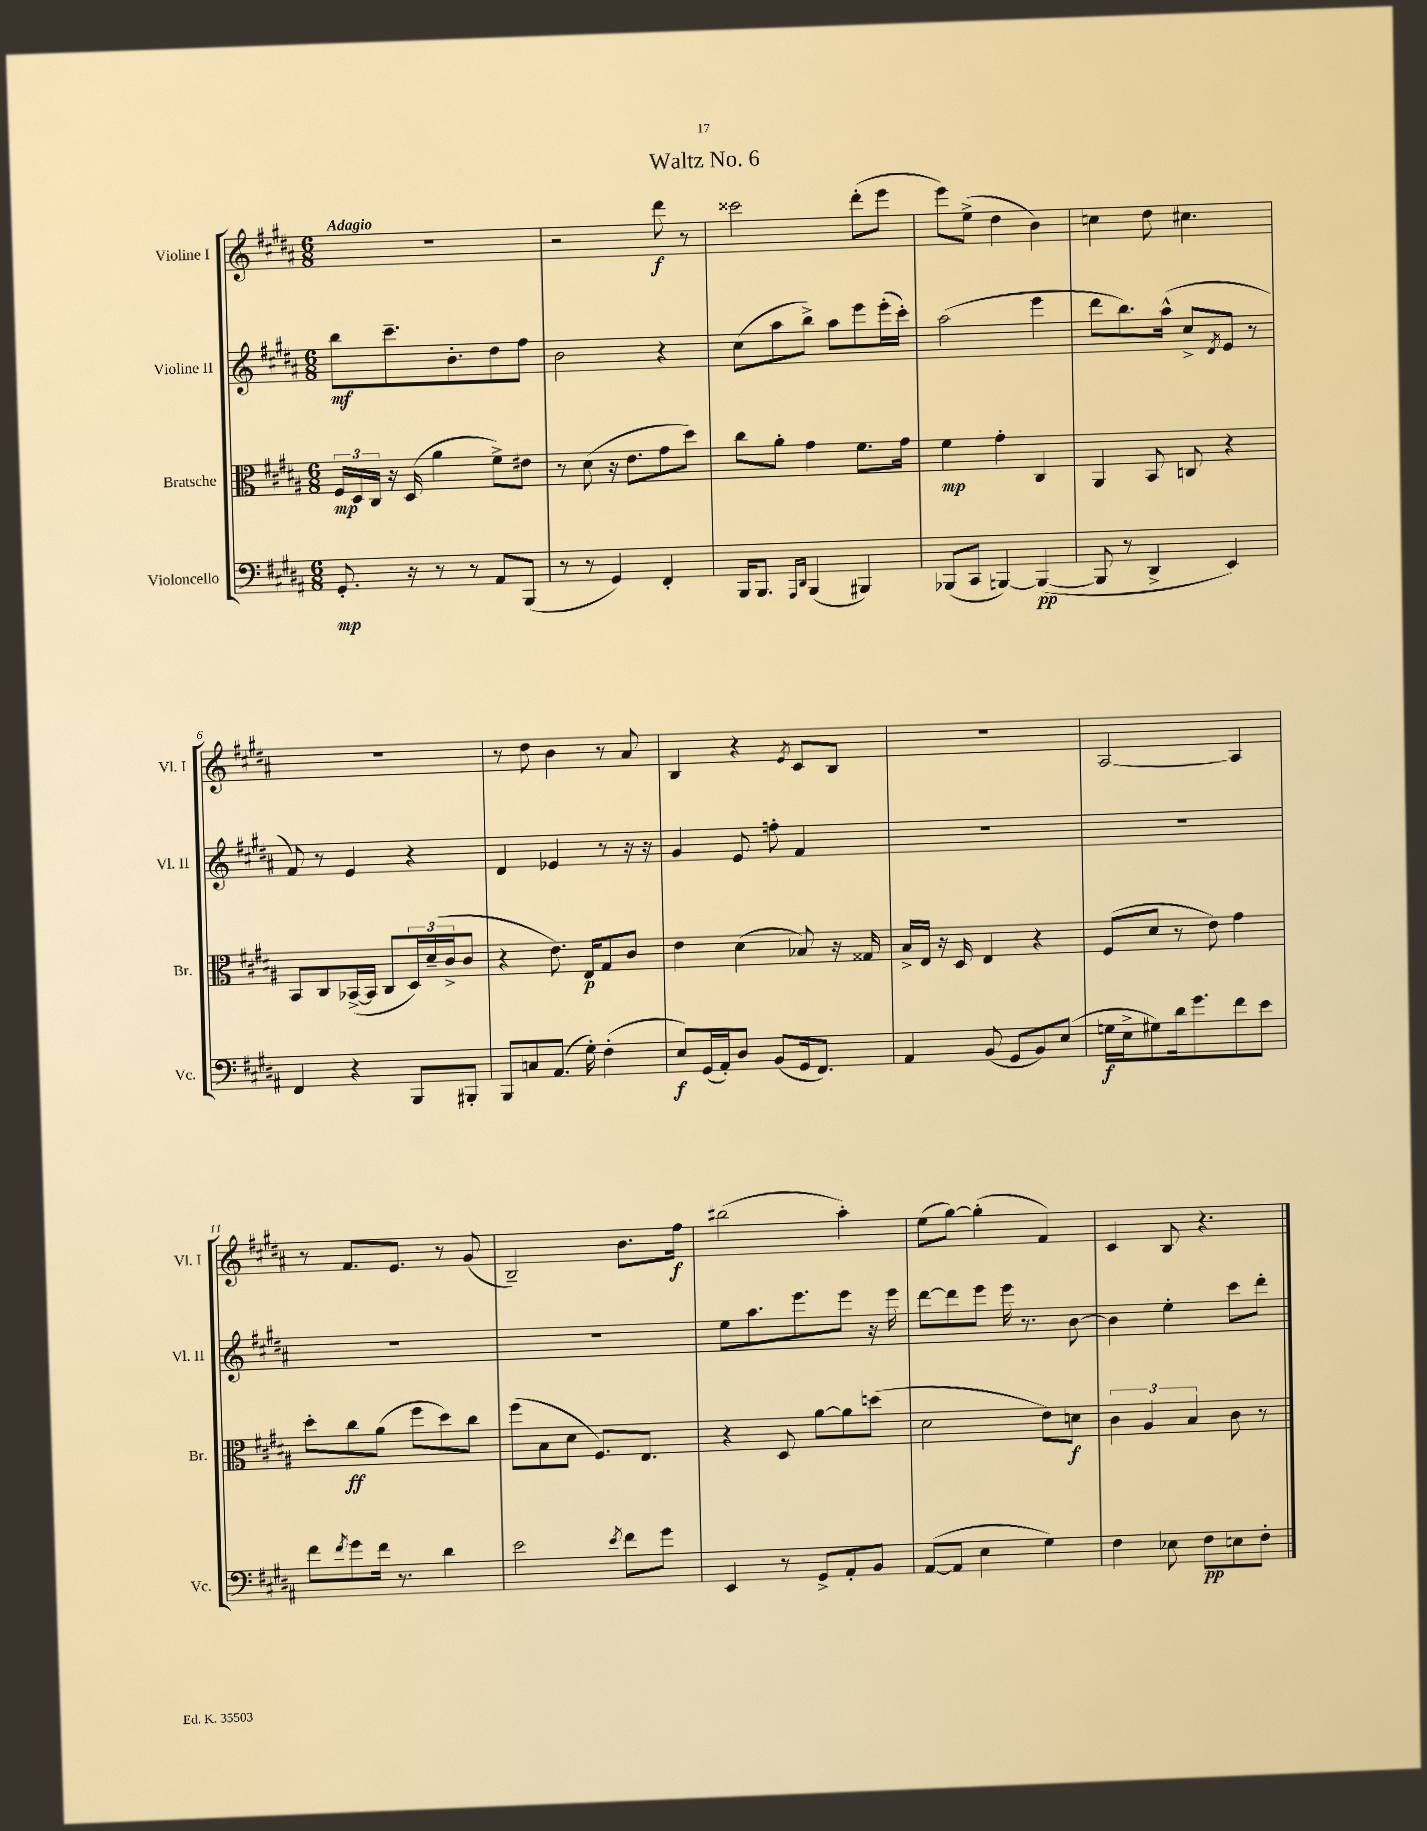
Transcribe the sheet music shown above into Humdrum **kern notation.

**kern	**kern	**kern	**kern
*staff4	*staff3	*staff2	*staff1
*clefF4	*clefC3	*clefG2	*clefG2
*k[f#c#g#d#a#]	*k[f#c#g#d#a#]	*k[f#c#g#d#a#]	*k[f#c#g#d#a#]
*M6/8	*M6/8	*M6/8	*M6/8
8.GG#'/	24F#/LL	8bb\L	2.r
.	24D#/	.	.
.	24C#/JJ	.	.
.	16r	8.ccc#~\	.
16r	(16D#/	.	.
8r	4a#\	.	.
.	.	8.b'\	.
8r	.	.	.
8AA#/L	8f#^\L)	8dd#\	.
(8BBB/J	8e#\J	8ff#\J	.
=	=	=	=
8r	8r	2b\	2r
8r	(8d#\	.	.
4GG#/)	16r	.	.
.	8.e\L	.	.
4FF#'/	8g#\	4r	8ddd#\
.	8dd#\J)	.	8r
=	=	=	=
16BBB/LK	8cc#\L	(8cc#\L	2ccc##\
8.BBB/J	.	.	.
.	8a#'\J	8aa#\	.
16qqAAA#/LL	.	.	.
16qqDD#/JJ	.	.	.
(4BBB/	4g#\	8bb^\J)	.
.	.	8aa#\L	.
4BBB#/)	8.f#\L	8eee\	(8ddd#'\L
.	.	(16eee'\L	8eee\J
.	16g#\Jk	16ccc#'\JJ)	.
=	=	=	=
(8BBB-/L	4f#\	(2aa#\	8eee\L)
8CC#/J	.	.	(8ee^\J
[4BBB/)	4g#'\	.	4dd#\
(4BBB/_	4C#/	4eee\	4b\)
=	=	=	=
8BBB/]	4AA#/	8ddd#\L	4cc\
8r	.	8.bb\)	.
4DD#^/	8BB/	.	8dd#\
.	.	(16aa#^^\Jk	.
.	8C/	8cc#^/L	4.cc#\
.	.	8qd#/	.
4EE/)	4r	8e/J	.
.	.	8r	.
=	=	=	=
4FF#/	8BB/L	8f#/)	2.r
.	8C#/	8r	.
4r	([16BB-^/L	4e/	.
.	16BB-/]JJ	.	.
.	8C#/L	.	.
8BBB/L	24D#/L)	4r	.
.	(24d#~/	.	.
.	24c#^/J	.	.
8BBB#'/J	8c#/J	.	.
=	=	=	=
8BBB/L	4r	4d#/	8r
8C/	.	.	8dd#\
(8.AA#/J	8.e\)	4e-/	4b\
16G#'\)	16E/LK	.	.
(4F#'\	8G#/	8r	8r
.	8c#/J	16r	8a#/
.	.	16r	.
=	=	=	=
8E/L)	4e\	4g#/	4B/
(16GG#/L	.	.	.
16AA#'/J)	.	.	.
8D#/J	(4d#\	8e/	4r
(8BB/L	.	8ff'\	.
.	.	.	8qe/
16GG#/k	8B-/)	4f#/	8c#/L
8.FF#/J)	.	.	.
.	16r	.	8B/J
.	16G##/	.	.
=	=	=	=
4AA#/	16B^/LL	2.r	2.r
.	16E/JJ	.	.
.	16r	.	.
.	16D#/	.	.
(8BB/	4E/	.	.
8GG#/L	.	.	.
8BB/)	4r	.	.
(8E/J	.	.	.
=	=	=	=
16G\LL	(8F#/L	2.r	[2A#/
16E^\J	.	.	.
8G#\)	8d#/J	.	.
16d#\k	8r	.	.
8.g#\	.	.	.
.	8e\)	.	.
8f#\	4g#\	.	4A#/]
8e\J	.	.	.
=	=	=	=
8f#\L	8dd#'\L	2.r	8r
8qf#/	.	.	.
8g#\	8cc#\	.	8.f#/L
16f#\Jk	(8a#\J	.	.
8.r	.	.	8.e/J
.	8ff#\L	.	.
4d#\	8dd#\)	.	8r
.	8cc#\J	.	(8g#/
=	=	=	=
2e\	(8ff#\L	2.r	2B~/)
.	8B\	.	.
.	8d#\J	.	.
.	8.F#/L)	.	.
8qe/	.	.	.
8f#\L	.	.	8.b\L
.	8.E/J	.	.
8g#\J	.	.	.
.	.	.	16ff#\Jk
=	=	=	=
4EE/	4r	8ee\L	(2bb#\
.	.	8.aa#\	.
8r	8D#/	.	.
.	.	8.eee\	.
8GG#^/L	[8a#\L	.	.
8AA#'/	8a#\]	8eee\J	4aa#'\)
8BB/J	(8dd\J	16r	.
.	.	16eee\	.
=	=	=	=
([8AA#/L	2d#\	[8ddd#\L	(8ee\L
8AA#/]J	.	8ddd#\]	[8gg#\J)
4E\	.	8eee\J	(4gg#'\]
.	.	16eee\	.
.	.	8.r	.
4G#\)	8e\L)	.	4f#/)
.	8d\J	[8b\	.
=	=	=	=
4F#\	6c#\	4b\]	4c#/
.	6A#/	.	.
8E-\	.	4ee'\	8B/
.	6B/	.	.
8F#\L	.	.	4.r
8E\	8c#\	8ccc#\L	.
8F#'\J	8r	8ddd#'\J	.
==	==	==	==
*-	*-	*-	*-
